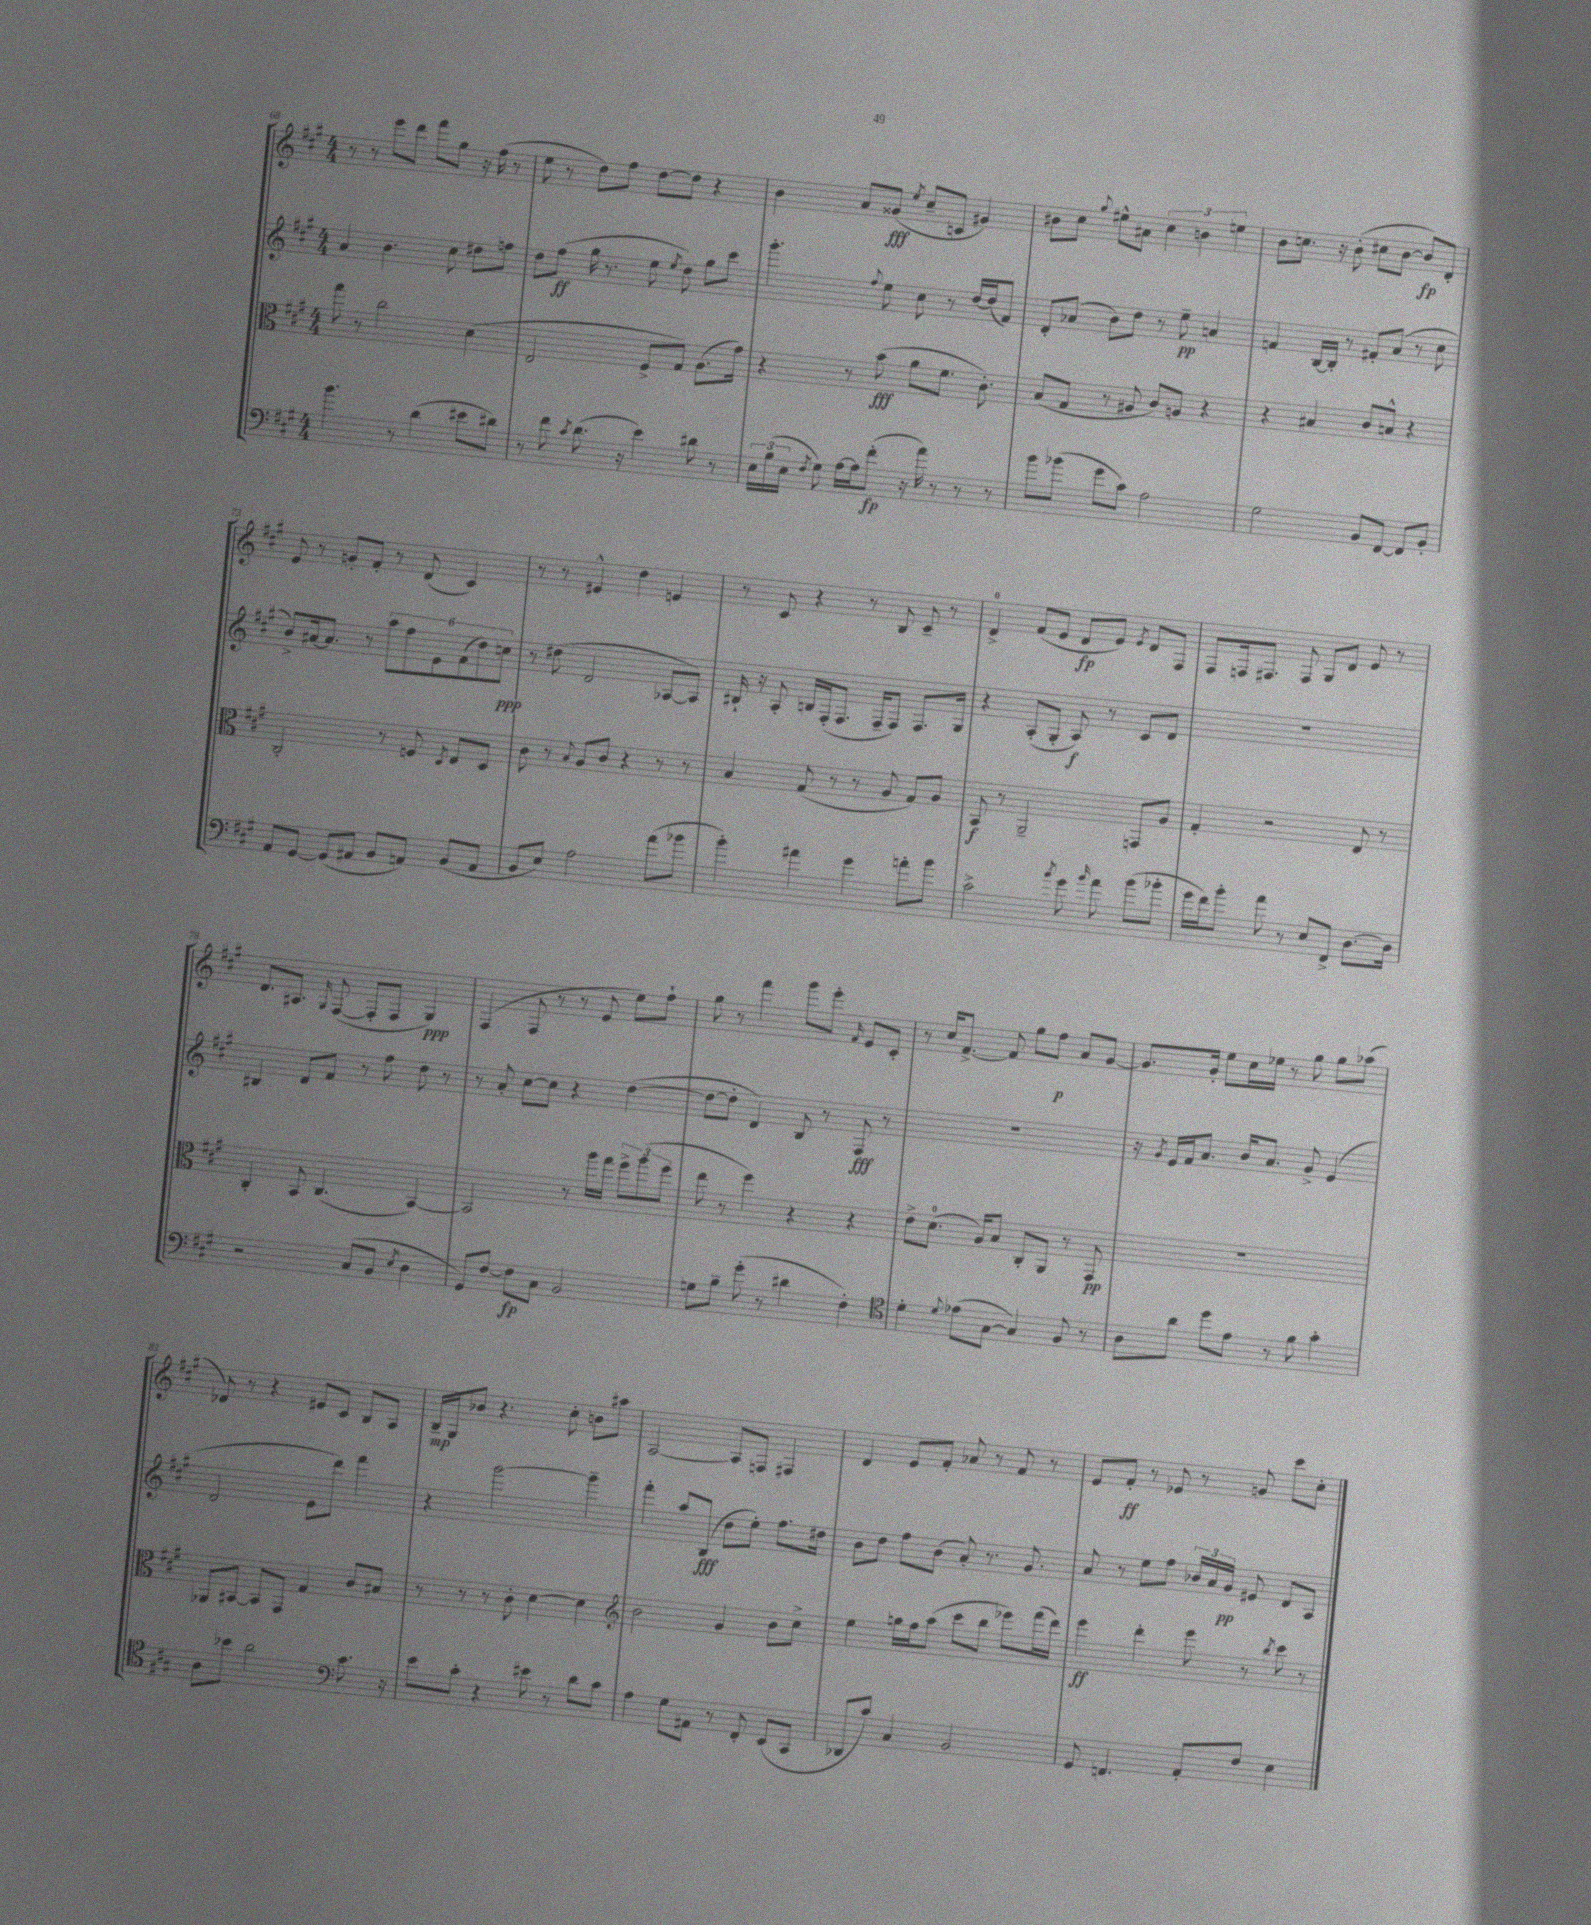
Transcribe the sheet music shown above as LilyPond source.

<<
\new StaffGroup <<
\new Staff = "s0" {
    \clef treble \key a \major \numericTimeSignature \time 4/4
    \autoBeamOff r8 r8 e'''8[ d'''8] fis'''8[ gis''8] r16 fis''16( r8 |
    e''8 r8 d''8[) fis''8] d''8[~ d''8] r4 |
    b'4 a'8[ gisis'8]\fff( \acciaccatura { e''8 } cis''8[-- c'8] gis'4) |
    bis'8[ cis''8] \appoggiatura { gis''8 } eis''8[-^ ais'8] \tuplet 3/2 { cis''4 b'4 e''4 } |
    b'8[ c''8.] r16 b'8-.( cis''8[ b'8]~ b'8[\fp) d'8]-. |
    e'8 r8 g'8[-. fis'8]-. r8 d'8( cis'4) |
    r8 r8 eis'4-^ d''4 e'4 |
    r8 cis'8 r4 r8 b8 cis'8-- r8 |
    d'4-0-> fis'8[( e'8] d'8[\fp e'8]) \acciaccatura { e'8 } d'8[ fis8] |
    fis8[ f16 fis8.] fis8 gis8[ d'8] e'8 r8 |
    d'8.[ ais8.] \grace { gis16 } fis8~( fis8[-. fis8] gis4\ppp) |
    fis4( fis8 r8 r8 e'8 e''8[) fis''8]-! |
    gis''8 r8 fis'''4 gis'''8[ e'''8]-. \grace { fis'16 } e'8[ cis'8]-. |
    r8 cis''16[ fis'8.]~-> fis'8 gis''8[ fis''8]\p a'8[ gis'8]~ |
    gis'8.[ gis'16]-. e''8[ cis''16 ees''16] r8 gis''8 gis''8[ aes''8]( |
    des'8) r8 r4 eis'8[ cis'8] b8[ a8] |
    b16[--\mp gis16 bes'8] r4. cis''8-. b'8[ ais''8] |
    a2~ a8[ f8] fis4 |
    d'4 e'8[ fis'8]-. aes'8 r8 fis'8 r8 |
    e'8[ fis'8]-.\ff r8 ees'8 r8 g'8 cis'''8[ cis''8]-. \bar "|." |
}
\new Staff = "s1" {
    \clef treble \key a \major \numericTimeSignature \time 4/4
    \autoBeamOff a'4 b'4. cis''8 dis''8[ f''8] |
    d''8[ fis''8]\ff( gis''16 r8. e''8 \acciaccatura { e''8 } d''8) gis''8[ cis'''8] |
    gis'''4.-. \appoggiatura { fis''8 } e''8 cis''8 r8 d''16[~ d''16( fis'8]) |
    d'8[-. aes'8]( b'8[) d''8] r8 e''8--\pp a'4 |
    f'4 b16[~ b16]-. r8 fis'8[-. a'8]( r8 cis''8 |
    b'8[->) ais'16~ ais'8.] r8 \tuplet 6/4 { a''8[ fis''8 e'8 fis'8( d''8) c''8]\ppp } |
    r8 dis''8( d'2 aes8[~ aes8]) |
    bis16-! r16 a8-. b16[ fis16-.( fis8.] fis16[-- fis8]) fis8.[ gis16] |
    r4 a8[-.( gis8]-. a8\f) r8 cis'8[ d'8] |
    R1 |
    bis4 d'8[ fis'8] r8 fis''8 d''8 r8 |
    r8 a'8-. cis''8[~ cis''8] r4 d''4~( |
    d''8[~ d''8]-. d'4) b8 r8 fis8\fff r8 |
    R1 |
    r16 \acciaccatura { gis'8 } e'16[ fis'16 a'8.] b'16[ a'8.] gis'8-> e'4( |
    d'2 e'8[ d'''8]) fis'''4 |
    r4 gis'''2~ gis'''4-- |
    fis'''4-. a''8[ b8]\fff( d''8[ e''8]-.) fis''8.[ dis''16] |
    b'8[ d''8] fis''8[ b'8]( a'8-.) r8. gis'8. |
    a'8 r8 e''8[ fis''8] \tuplet 3/2 { bes'16[ a'16 gis'16]\pp } eis'8 d'8[ a8] \bar "|." |
}
\new Staff = "s2" {
    \clef alto \key a \major \numericTimeSignature \time 4/4
    \autoBeamOff gis''8 r8 cis''2 d'4( |
    e2 fis8[-> gis8]) a8.[( gis'16]) |
    r4 r8 b'8\fff( a'8[ fis'8.] cis'8.-.) |
    b8[( gis8] r8 ais8 cis'8[) a8] r4 |
    r4 bis4 cis'8[ b8]-^ r4 |
    cis2-. r8 f8 \acciaccatura { d8 } e8[ d8] |
    cis'8 r8 \appoggiatura { b8 } a8[ cis'8] r4 r8 r8 |
    b4 gis8( r8 r8 a8 gis8[) a8] |
    b,8\f r8 a,2-- g,8[ a8] |
    gis4-. r2 e8 r8 |
    cis4-. b,8 cis4.( b,4~) |
    b,2 r8 a''16[ gis''16] \tuplet 3/2 { fis''8[-> a''8( fis''8] } |
    e''8 r8 fis''4) r4 r4 |
    e'8[-> d'8.]-0( a16[) b8] cis8[-. a,8] r8 gis,8\pp |
    R1 |
    aes,8[ bis,8]~ bis,8[ gis,8] gis4 cis'8[ bis8] |
    r8 r8 r8 cis'8-. d'4~ d'4 |
    \clef treble b'2 gis'4 b'8[ cis''8]-> |
    e''4 g''16[ fis''16 a''8]( cis'''8[ b''8] ees'''8[) fis'''16( d'''16]) |
    e'''4\ff d'''4-. e'''8 r8 \acciaccatura { b''8 } cis'''8 r8 \bar "|." |
}
\new Staff = "s3" {
    \clef bass \key a \major \numericTimeSignature \time 4/4
    \autoBeamOff b'4. r8 d'4( eis'8[ dis'8]) |
    r8 fis'8 \acciaccatura { cis'8 } d'8.( r16 e'4) dis'8 r8 |
    \tuplet 3/2 { e16[ b16( e16] } \acciaccatura { fis8 } gis8) a16[~ a16 fis'8]-.\fp( r16 a'16) r8 r8 r8 |
    b'8[ bes'8]( gis'8[ cis'8]) a2 |
    gis2 b,8[ fis,8]~ fis,8[ b,8]-. |
    a,8[ gis,8]~ gis,8[( ais,8] b,8[ a,8]) b,8[( a,8] |
    b,8[ e8]) a2 a'8[( bes'8] |
    b'4-.) ais'4 gis'4 a'8[-. b'8] |
    cis'2-> \acciaccatura { b'8 } gis'8 \grace { b'16 } a'8 b'8[( bes'8]-. |
    gis'16[ fis'16) b'8]-. a'8 r8 e8[ fis,8]-> d8.[~ d16] |
    r2 cis8[( b,8] \acciaccatura { e8 } d4 |
    gis,8[) fis8]~ fis8[\fp cis8] b,2 |
    g8[ b8]-- gis'8-.( r8 dis'4 fis4-.) |
    \clef tenor d'4-. \appoggiatura { d'8 } ees'8[( gis8]~ gis4) fis8 r8 |
    a8[ a'8] d''8[ e'8] r8 fis'8 gis'4-. |
    a8[ bes'8] a'2 \clef bass cis'8. r16 |
    e'8[ cis'8]-. r4 eis'8 r8 d'8[ cis'8] |
    a4 gis8[ ais,8] r8 fis,8-. e,8[( cis,8] |
    des,8[ cis'8]) cis4 b,2 |
    gis,8 f,4. a,8[-. fis8] e4 \bar "|." |
}
>>
>>
\layout { \context { \Score currentBarNumber = #68 } }
